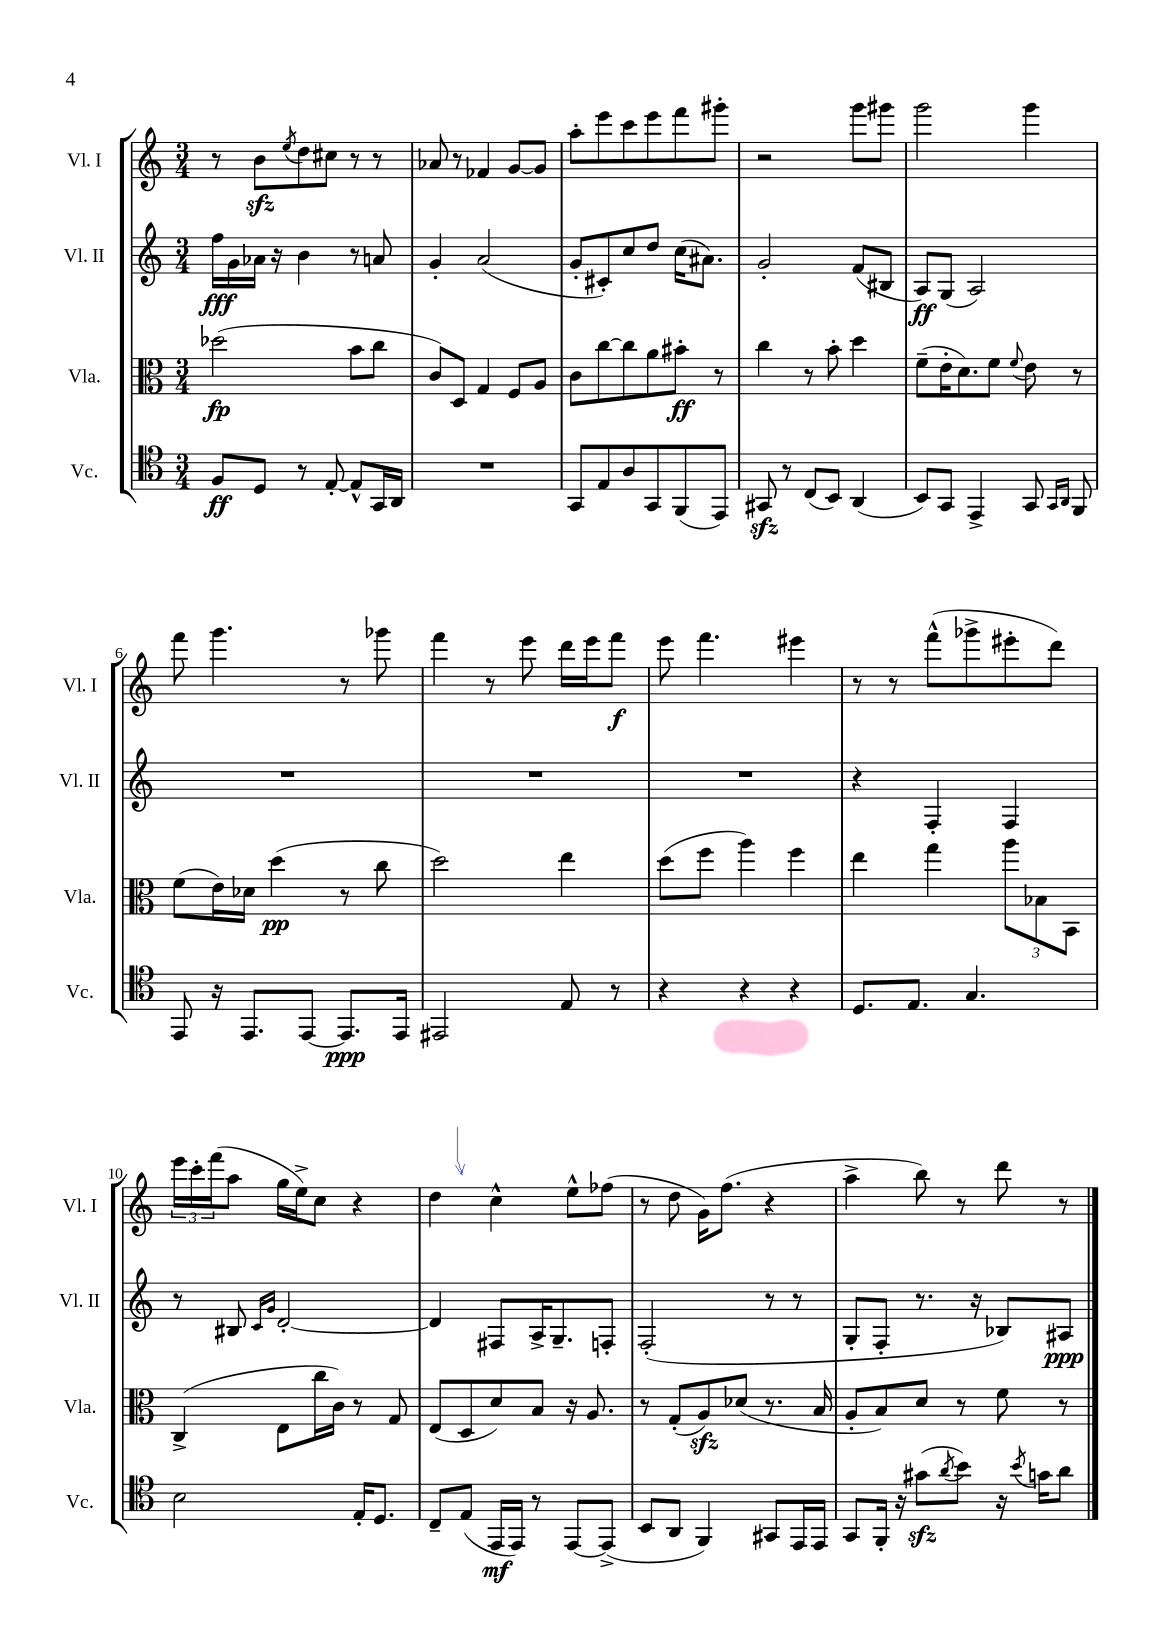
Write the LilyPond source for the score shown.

<<
\new StaffGroup <<
\new Staff = "s0" \with { instrumentName = "Vl. I" shortInstrumentName = "Vl. I" } {
    \clef treble \key c \major \numericTimeSignature \time 3/4
    r8 b'8\sfz \acciaccatura { e''8 } d''8 cis''8 r8 r8 |
    aes'8 r8 fes'4 g'8~ g'8 |
    a''8-. e'''8 c'''8 e'''8 f'''8 gis'''8-. |
    r2 g'''8 gis'''8 |
    g'''2 g'''4 |
    f'''8 g'''4. r8 ges'''8 |
    f'''4 r8 e'''8 d'''16 e'''16 f'''8\f |
    e'''8 f'''4. eis'''4 |
    r8 r8 f'''8-^( ges'''8-> eis'''8-. d'''8) |
    \tuplet 3/2 { e'''16 c'''16-. f'''16( } a''8 g''16 e''16->) c''8 r4 |
    d''4 c''4-^ e''8-^ fes''8( |
    r8 d''8 g'16) f''8.( r4 |
    a''4-> b''8) r8 d'''8 r8 \bar "|." |
}
\new Staff = "s1" \with { instrumentName = "Vl. II" shortInstrumentName = "Vl. II" } {
    \clef treble \key c \major \numericTimeSignature \time 3/4
    f''16\fff g'16 aes'16 r16 b'4 r8 a'8 |
    g'4-. a'2( |
    g'8-. cis'8-.) c''8 d''8 c''16( ais'8.) |
    g'2-. f'8( bis8 |
    a8\ff) g8( a2) |
    R2. |
    R2. |
    R2. |
    r4 f4-. f4 |
    r8 bis8 \grace { c'16 g'16 } d'2~-. |
    d'4 fis8 a16-> g8.-- f8-. |
    f2-.( r8 r8 |
    g8-. f8-. r8. r16 bes8) ais8\ppp \bar "|." |
}
\new Staff = "s2" \with { instrumentName = "Vla." shortInstrumentName = "Vla." } {
    \clef alto \key c \major \numericTimeSignature \time 3/4
    des''2\fp( b'8 c''8 |
    c'8) d8 g4 f8 a8 |
    c'8 c''8~ c''8 a'8 bis'8-.\ff r8 |
    c''4 r8 b'8-. d''4 |
    f'8--( e'16-. d'8.) f'8 \appoggiatura { f'8 } e'8 r8 |
    f'8( e'16) des'16 d''4\pp( r8 c''8 |
    d''2) e''4 |
    d''8( f''8 a''4) f''4 |
    e''4 g''4 \tuplet 3/2 { a''8 bes8 b,8 } |
    c4->( e8 c''16 c'16) r8 g8 |
    e8( d8 d'8) b8 r16 a8. |
    r8 g8-.( a8\sfz) des'8( r8. b16 |
    a8-. b8) d'8 r8 f'8 r8 \bar "|." |
}
\new Staff = "s3" \with { instrumentName = "Vc." shortInstrumentName = "Vc." } {
    \clef tenor \key c \major \numericTimeSignature \time 3/4
    f8\ff d8 r8 e8~-. e8-^ g,16 a,16 |
    R2. |
    g,8 e8 a8 g,8 f,8( e,8) |
    gis,8\sfz r8 c8( b,8) a,4( |
    b,8) g,8 e,4-> g,8 \grace { g,16 a,16 } f,8 |
    e,8 r16 e,8. e,8~ e,8.\ppp e,16 |
    eis,2 e8 r8 |
    r4 r4 r4 |
    d8. e8. g4. |
    b2 e16-. d8. |
    c8-- e8( e,16\mf e,16) r8 e,8~ e,8->( |
    b,8 a,8 f,4) gis,8 e,16 e,16 |
    g,8 f,16-. r16 gis'8\sfz( \acciaccatura { a'8 } b'8) r16 \acciaccatura { b'8 } g'16 a'8 \bar "|." |
}
>>
>>
